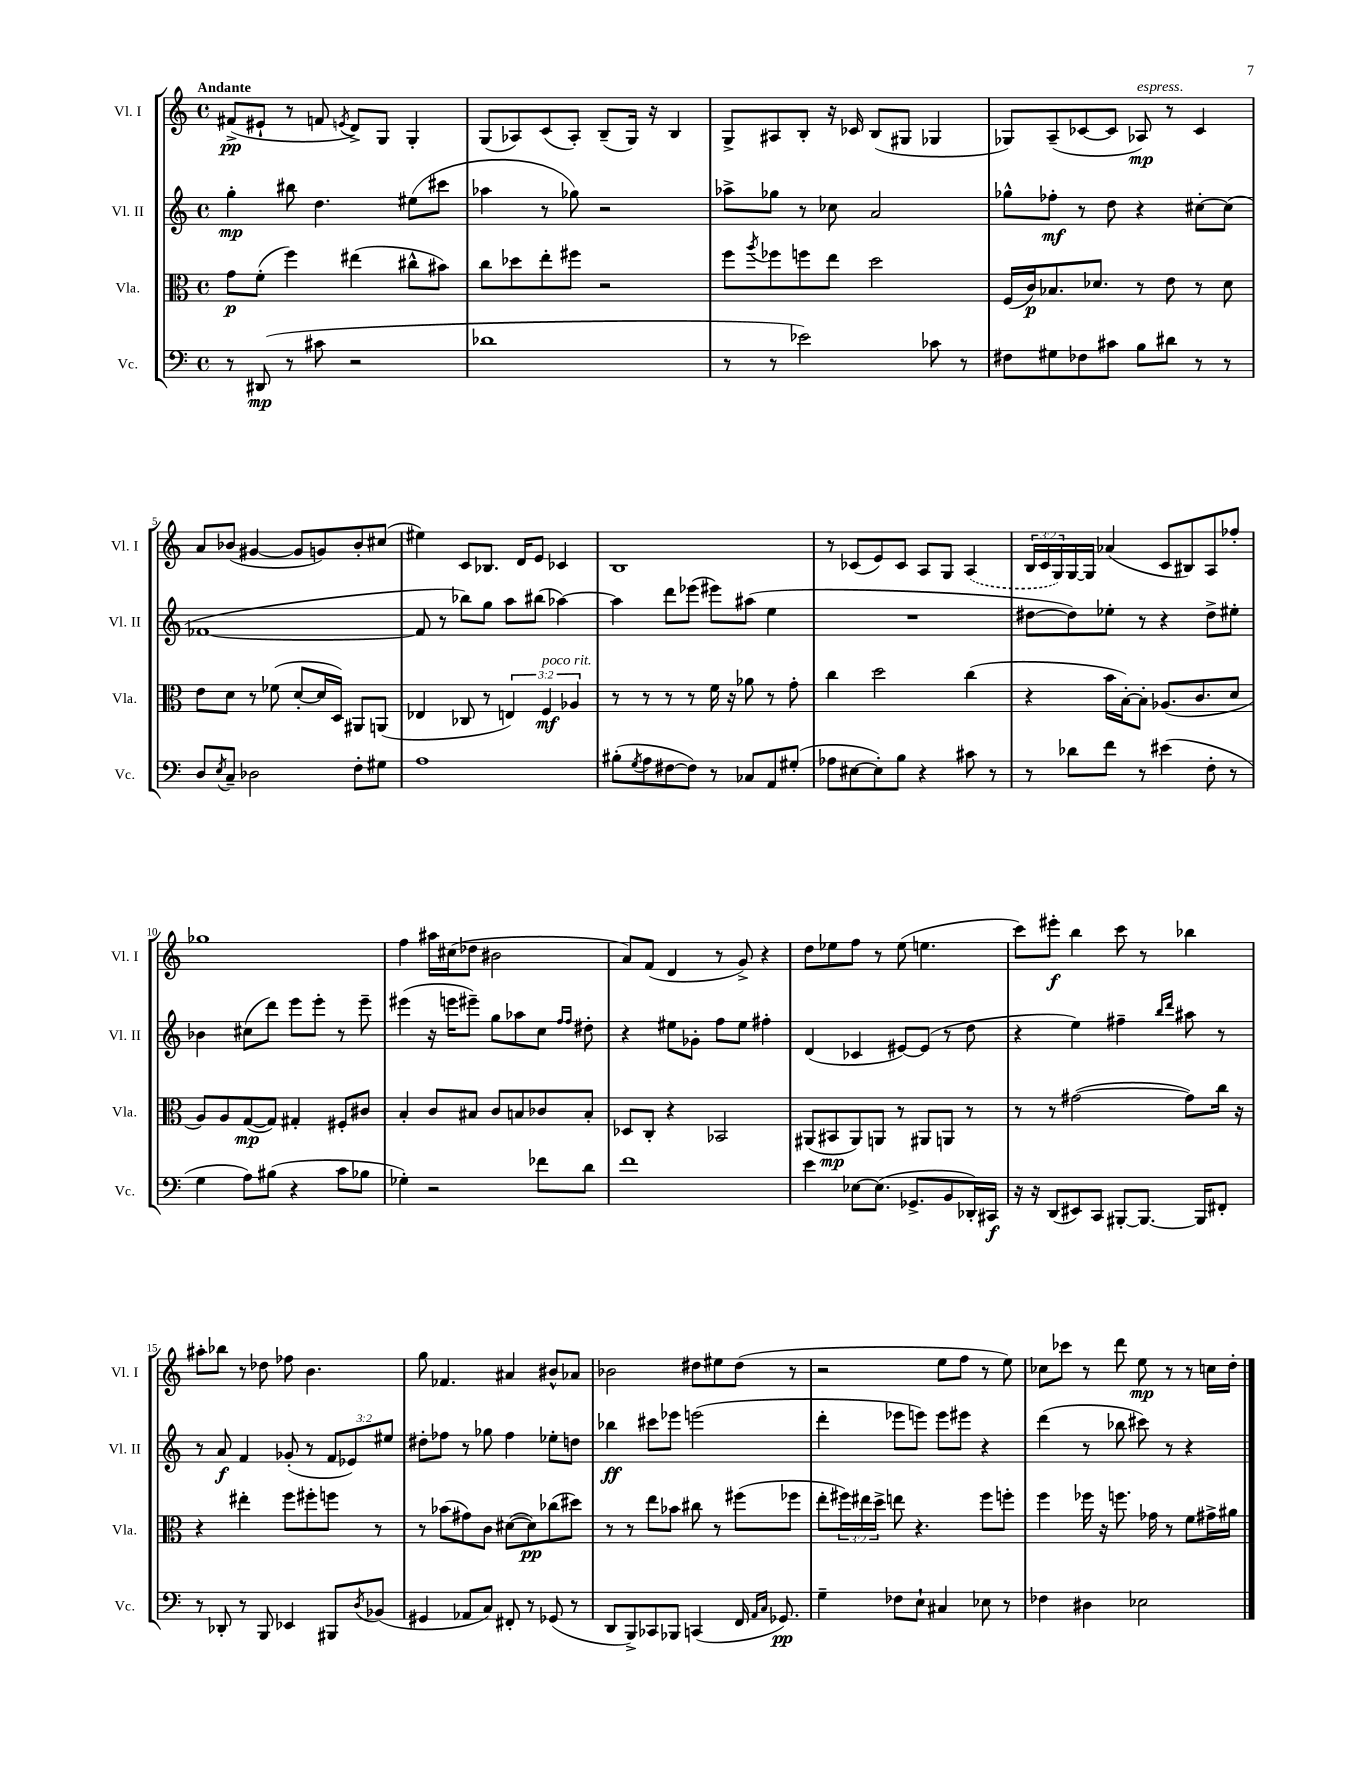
<<
\new StaffGroup <<
\new Staff = "s0" \with { instrumentName = "Vl. I" shortInstrumentName = "Vl. I" } {
    \clef treble \key c \major \defaultTimeSignature \time 4/4 \override Staff.TupletNumber.text = #tuplet-number::calc-fraction-text \tempo "Andante"
    fis'8->\pp( eis'8-! r8 f'8 \acciaccatura { e'8 } d'8->) g8 g4-. |
    g8( aes8) c'8( aes8-.) b8--( g16) r16 b4 |
    g8-> ais8 b8-. r16 ces'16 b8( gis8 ges4 |
    ges8) a8--( ces'8~ ces'8 aes8\mp^\markup { \italic "espress." }) r8 ces'4 |
    a'8 bes'8( gis'4~ gis'8 g'8) bes'8-. cis''8( |
    eis''4) c'8 bes8. d'16 e'8 ces'4 |
    b1 |
    r8 ces'8( e'8) ces'8 a8 g8 \once \slurDashed a4( |
    \tuplet 3/2 { b16 c'16 g16) } g16~ g16 aes'4( c'8 bis8) a8 fes''8-. |
    ges''1 |
    f''4 ais''16 cis''16( des''8 bis'2 |
    a'8) f'8( d'4 r8 g'8->) r4 |
    d''8 ees''8 f''8 r8 ees''8( e''4. |
    c'''8) eis'''8-.\f b''4 c'''8 r8 bes''4 |
    ais''8-. bes''8 r8 des''8 fes''8 b'4. |
    g''8 fes'4. ais'4 bis'8-^ aes'8 |
    bes'2 dis''8 eis''8 dis''8( r8 |
    r2 e''8 f''8 r8 e''8) |
    ces''8 ces'''8 r8 d'''8 e''8\mp r8 r8 c''16 d''16-. \bar "|." |
}
\new Staff = "s1" \with { instrumentName = "Vl. II" shortInstrumentName = "Vl. II" } {
    \clef treble \key c \major \defaultTimeSignature \time 4/4 \override Staff.TupletNumber.text = #tuplet-number::calc-fraction-text
    g''4-.\mp bis''8 d''4. eis''8( cis'''8 |
    aes''4 r8 ges''8) r2 |
    aes''8-> ges''8 r8 ces''8 a'2 |
    ges''8-^ fes''8-.\mf r8 d''8 r4 cis''8~-. cis''8( |
    fes'1~ |
    fes'8 r8 bes''8) g''8 a''8 bis''8( aes''4~) |
    aes''4 d'''8 ees'''8( eis'''8) ais''8( e''4 |
    R1 |
    dis''8~ dis''8) ees''8-. r8 r4 dis''8-> eis''8-. |
    bes'4 cis''8( d'''8) e'''8 e'''8-. r8 e'''8-- |
    eis'''4( r16 e'''16 eis'''8--) g''8 aes''8 c''8 \grace { f''16 f''16 } dis''8-. |
    r4 eis''8 ges'8-. f''8 eis''8 fis''4-. |
    d'4( ces'4 eis'8~) eis'8( r8 d''8 |
    r4 e''4) fis''4-- \grace { b''16 d'''16 } ais''8 r8 |
    r8 a'8\f f'4 ges'8-.( r8 \tuplet 3/2 { f'8 ees'8) eis''8 } |
    dis''8-. fes''8 r8 ges''8 fes''4 ees''8-. d''8 |
    bes''4\ff cis'''8 ees'''8 e'''2( |
    d'''4-. ees'''8 e'''8) e'''8 eis'''8 r4 |
    d'''4( r8 bes''8 cis'''8) r8 r4 \bar "|." |
}
\new Staff = "s2" \with { instrumentName = "Vla." shortInstrumentName = "Vla." } {
    \clef alto \key c \major \defaultTimeSignature \time 4/4 \override Staff.TupletNumber.text = #tuplet-number::calc-fraction-text
    g'8\p f'8-.( f''4) eis''4( cis''8-^ bis'8) |
    c''8 des''8 e''8-. fis''8 r2 |
    f''8 \acciaccatura { a''8 } fes''8 f''8 e''8 d''2 |
    f16( c'16\p) bes8. des'8. r8 e'8 r8 des'8 |
    e'8 d'8 r8 fes'8( d'8~-. d'16 d16) ais,8 a,8( |
    ees4 ces8 r8 \tuplet 3/2 { e4) f4\mf^\markup { \italic "poco rit." } aes4 } |
    r8 r8 r8 r8 f'16 r16 aes'8 r8 g'8-. |
    c''4 d''2 c''4( |
    r4 b'16 b16~-.) b8-. aes8.( c'8. d'8 |
    a8) a8 g8~\mp( g8) gis4-. fis8-. cis'8 |
    b4-. c'8 bis8 c'8 b8 ces'8 b8-. |
    des8 c8-. r4 bes,2 |
    ais,8( bis,8\mp ais,8) a,8 r8 ais,8 a,8 r8 |
    r8 r8 gis'2~( gis'8) c''16 r16 |
    r4 eis''4-. f''8 fis''8-. f''8 r8 |
    r8 bes'8( gis'8) c'8 dis'8~( dis'8\pp) ces''8( dis''8) |
    r8 r8 e''8 bes'8 cis''8 r8 fis''8( fes''8 |
    e''8-. \tuplet 3/2 { fis''16) eis''16 d''16-> } e''8 r4. fis''8 f''8-. |
    f''4 fes''16 r16 f''8. ges'16 r8 f'8 gis'16-> ais'16 \bar "|." |
}
\new Staff = "s3" \with { instrumentName = "Vc." shortInstrumentName = "Vc." } {
    \clef bass \key c \major \defaultTimeSignature \time 4/4
    r8 dis,8\mp( r8 cis'8 r2 |
    des'1 |
    r8 r8 ees'2) ces'8 r8 |
    fis8 gis8 fes8 cis'8 b8 dis'8 r8 r8 |
    d8 \acciaccatura { e8 } c8-- des2 f8-. gis8 |
    a1 |
    bis8-.( \acciaccatura { g8 } a8 fis8~ fis8) r8 ces8 a,8 gis8-.( |
    aes8 eis8~ eis8-.) b8 r4 cis'8 r8 |
    r8 des'8 f'8 r8 eis'4( f8-. r8 |
    g4 a8) bis8( r4 c'8 bes8 |
    ges4-.) r2 fes'8 d'8 |
    f'1 |
    e'4 ees8~ ees8.( ges,8.-> b,8 des,16-.) cis,16\f |
    r16 r16 d,8( eis,8) c,8 bis,,8~-. bis,,8.~ bis,,16 fis,8-. |
    r8 des,8-. r8 b,,8 ees,4 bis,,8 \acciaccatura { d8 } bes,8( |
    gis,4 aes,8 c8) fis,8-. r8 ges,8( r8 |
    d,8 b,,8->) ces,8 bes,,8 c,4( f,16 \grace { a,16 c16 } ges,8.\pp) |
    g4-- fes8 e8-! cis4 ees8 r8 |
    fes4 dis4 ees2 \bar "|." |
}
>>
>>
